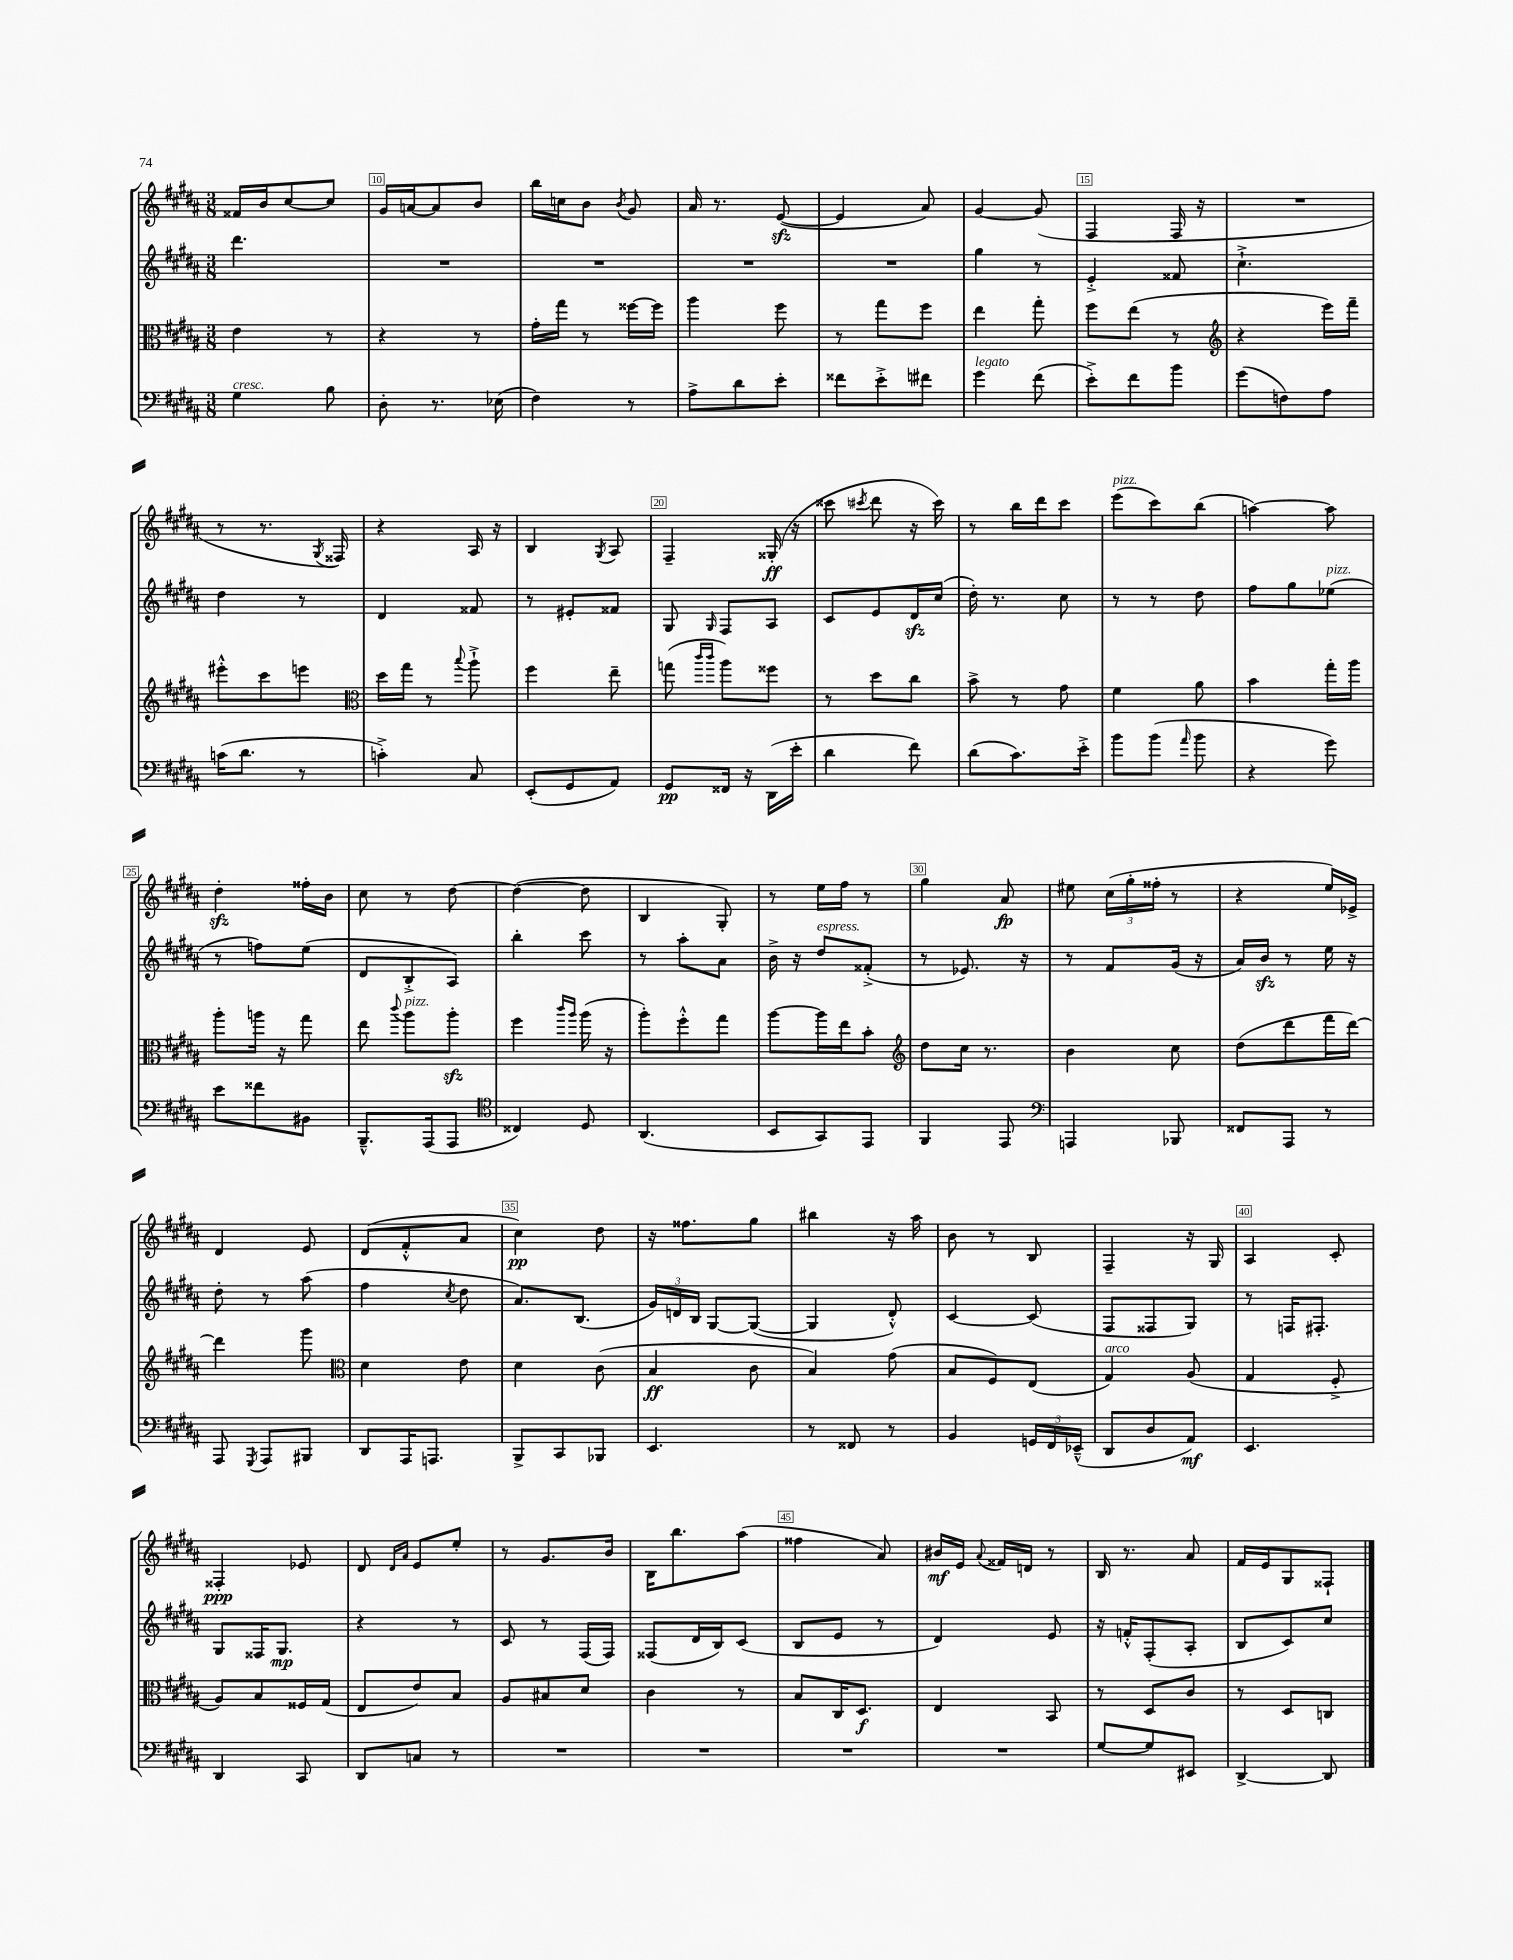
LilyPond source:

<<
\new StaffGroup <<
\new Staff = "s0" {
    \clef treble \key b \major \numericTimeSignature \time 3/8
    \autoBeamOff fisis'16[ b'16 cis''8~ cis''8] |
    gis'16[ a'16~ a'8 b'8] |
    b''16[ c''16 b'8] \acciaccatura { b'8 } gis'8 |
    ais'16 r8. e'8~\sfz( |
    e'4 ais'8) |
    gis'4~ gis'8( |
    fis4 fis16 r16 |
    R4. |
    r8 r8. \acciaccatura { gis8 } fisis16) |
    r4 ais16 r16 |
    b4 \acciaccatura { gis8 } ais8 |
    fis4-- gisis16-.\ff( r16 |
    cisis'''8 \acciaccatura { cis'''8 } dis'''8 r16 cis'''16) |
    r8 b''16[ dis'''16 cis'''8] |
    e'''8[^\markup { \italic "pizz." }( cis'''8) b''8]( |
    a''4~) a''8 |
    dis''4-.\sfz fisis''16[-. b'16] |
    cis''8 r8 dis''8~ |
    dis''4~( dis''8 |
    b4 gis8-.) |
    r8 e''16[ fis''16] r8 |
    gis''4 ais'8\fp |
    eis''8 \tuplet 3/2 { cis''16[( gis''16-. fisis''16]-. } r8 |
    r4 e''16[) ees'16]-> |
    dis'4 e'8 |
    dis'8[( fis'8-.-^ ais'8] |
    cis''4\pp) dis''8 |
    r16 fisis''8.[ gis''8] |
    bis''4 r16 ais''16 |
    b'8 r8 b8 |
    fis4-- r16 gis16 |
    ais4 cis'8-. |
    fisis4-.\ppp ees'8 |
    dis'8 \grace { dis'16[ ais'16] } e'8[ e''8]-. |
    r8 gis'8.[ b'16] |
    b16[ b''8. ais''8]( |
    fisis''4 ais'8) |
    bis'16[\mf e'16] \appoggiatura { ais'8 } fisis'16[ d'16] r8 |
    b16 r8. ais'8 |
    fis'16[ e'16 gis8 fisis8]-! \bar "|." |
}
\new Staff = "s1" {
    \clef treble \key b \major \numericTimeSignature \time 3/8
    \autoBeamOff dis'''4. |
    R4. |
    R4. |
    R4. |
    R4. |
    gis''4 r8 |
    e'4-.-> fisis'8 |
    cis''4.-!-> |
    dis''4 r8 |
    dis'4 fisis'8 |
    r8 eis'8[-. fisis'8] |
    gis8 \grace { gis16 } fis8[ ais8] |
    cis'8[ e'8 dis'16\sfz cis''16]( |
    dis''16-.) r8. cis''8 |
    r8 r8 dis''8 |
    fis''8[ gis''8 ees''8]^\markup { \italic "pizz." }( |
    r8 f''8[) e''8]( |
    dis'8[ b8-.-> ais8]) |
    b''4-. cis'''8 |
    r8 ais''8[-. ais'8] |
    b'16-> r16 dis''8[^\markup { \italic "espress." } fisis'8]-.->( |
    r8 ees'8.) r16 |
    r8 fis'8[ gis'16]( r16 |
    ais'16[) b'16]\sfz r8 e''16 r16 |
    dis''8-. r8 ais''8( |
    fis''4 \acciaccatura { cis''8 } dis''8 |
    ais'8.[) b8.]( |
    \tuplet 3/2 { gis'16[) d'16 b16] } gis8[~ gis8]~( |
    gis4 dis'8-.-^) |
    cis'4~ cis'8( |
    fis8[ fisis8 gis8]) |
    r8 f16[ fis8.]-. |
    gis8[ fisis16 gis8.]\mp |
    r4 r8 |
    cis'8 r8 fis16[( fis16]) |
    fisis8[( dis'16 b16) cis'8]( |
    b8[ e'8] r8 |
    dis'4) e'8 |
    r16 f'16[-.-^ fis8-.( ais8]-. |
    b8[ cis'8) cis''8] \bar "|." |
}
\new Staff = "s2" {
    \clef alto \key b \major \numericTimeSignature \time 3/8
    \autoBeamOff e'4 r8 |
    r4 r8 |
    gis'16[-. gis''16] r8 fisis''16[~ fisis''16] |
    ais''4 fis''8 |
    r8 gis''8[ fis''8] |
    e''4 gis''8-. |
    fis''8[ e''8]( r8 |
    \clef treble r4 e'''16[) fis'''16]-- |
    eis'''8[-.-^ cis'''8 e'''8] |
    \clef alto dis''16[ gis''16] r8 \appoggiatura { b''8 } ais''8-!-> |
    fis''4 e''8-- |
    g''8( \grace { cis'''16[ cis'''16] } ais''8[) fisis''8] |
    r8 dis''8[ cis''8] |
    b'8-> r8 gis'8 |
    fis'4 ais'8 |
    b'4 gis''16[-. ais''16] |
    ais''8[-. a''16] r16 gis''8 |
    e''8 \appoggiatura { cis'''8 } ais''8[^\markup { \italic "pizz." } ais''8]-.\sfz |
    fis''4 \grace { cis'''16[ ais''16] } ais''16( r16 |
    ais''8[-.) fis''8-.-^ gis''8] |
    ais''8[~ ais''16 e''16 b'8]-. |
    \clef treble dis''8[ cis''16] r8. |
    b'4 cis''8 |
    dis''8[( dis'''8 fis'''16 dis'''16]~) |
    dis'''4 gis'''8 |
    \clef alto dis'4 e'8 |
    dis'4 cis'8( |
    b4\ff cis'8 |
    b4) gis'8( |
    b8[ fis8) e8]( |
    gis4^\markup { \italic "arco" }) ais8( |
    gis4 fis8-.-> |
    ais8[) b8 fisis16 gis16]( |
    e8[ e'8) b8] |
    ais8[ bis8 dis'8] |
    cis'4 r8 |
    b8[ cis16 dis8.]\f |
    e4 b,8 |
    r8 dis8[ cis'8] |
    r8 dis8[ c8] \bar "|." |
}
\new Staff = "s3" {
    \clef bass \key b \major \numericTimeSignature \time 3/8
    \autoBeamOff gis4^\markup { \italic "cresc." } b8 |
    dis8-. r8. ees16( |
    fis4) r8 |
    ais8[-> dis'8 e'8]-. |
    fisis'8[ e'8-.-> fis'8] |
    gis'4^\markup { \italic "legato" } fis'8( |
    e'8[-.->) fis'8 b'8] |
    gis'8[( f8) ais8] |
    c'16[( dis'8.] r8 |
    c'4-.->) cis8 |
    e,8[-.( gis,8 ais,8]) |
    gis,8[\pp fisis,16] r16 dis,16[( e'16]-. |
    dis'4 fis'8) |
    dis'8[( cis'8.) e'16]-.-> |
    b'8[ b'8]( \grace { ais'16 } b'8 |
    r4 gis'8) |
    e'8[ fisis'8 bis,8] |
    b,,8.[---^ ais,,16( ais,,8] |
    \clef tenor cisis4) dis8 |
    ais,4.( |
    b,8[ gis,8) e,8] |
    fis,4 e,8 |
    \clef bass a,,4 bes,,8 |
    fisis,8[ ais,,8] r8 |
    ais,,8 \acciaccatura { gis,,8 } ais,,8[ bis,,8] |
    dis,8[ ais,,16 a,,8.] |
    b,,8[-> cis,8 bes,,8] |
    e,4. |
    r8 fisis,8 r8 |
    b,4 \tuplet 3/2 { g,16[ fis,16 ees,16]---^( } |
    dis,8[ dis8 ais,8]\mf) |
    e,4. |
    dis,4 cis,8 |
    dis,8[ c8] r8 |
    R4. |
    R4. |
    R4. |
    R4. |
    gis8[~ gis8 eis,8] |
    dis,4~-> dis,8 \bar "|." |
}
>>
>>
\layout { \context { \Score currentBarNumber = #9 \override BarNumber.break-visibility = ##(#f #t #t) barNumberVisibility = #(every-nth-bar-number-visible 5) \override BarNumber.stencil = #(make-stencil-boxer 0.1 0.3 ly:text-interface::print) } }
